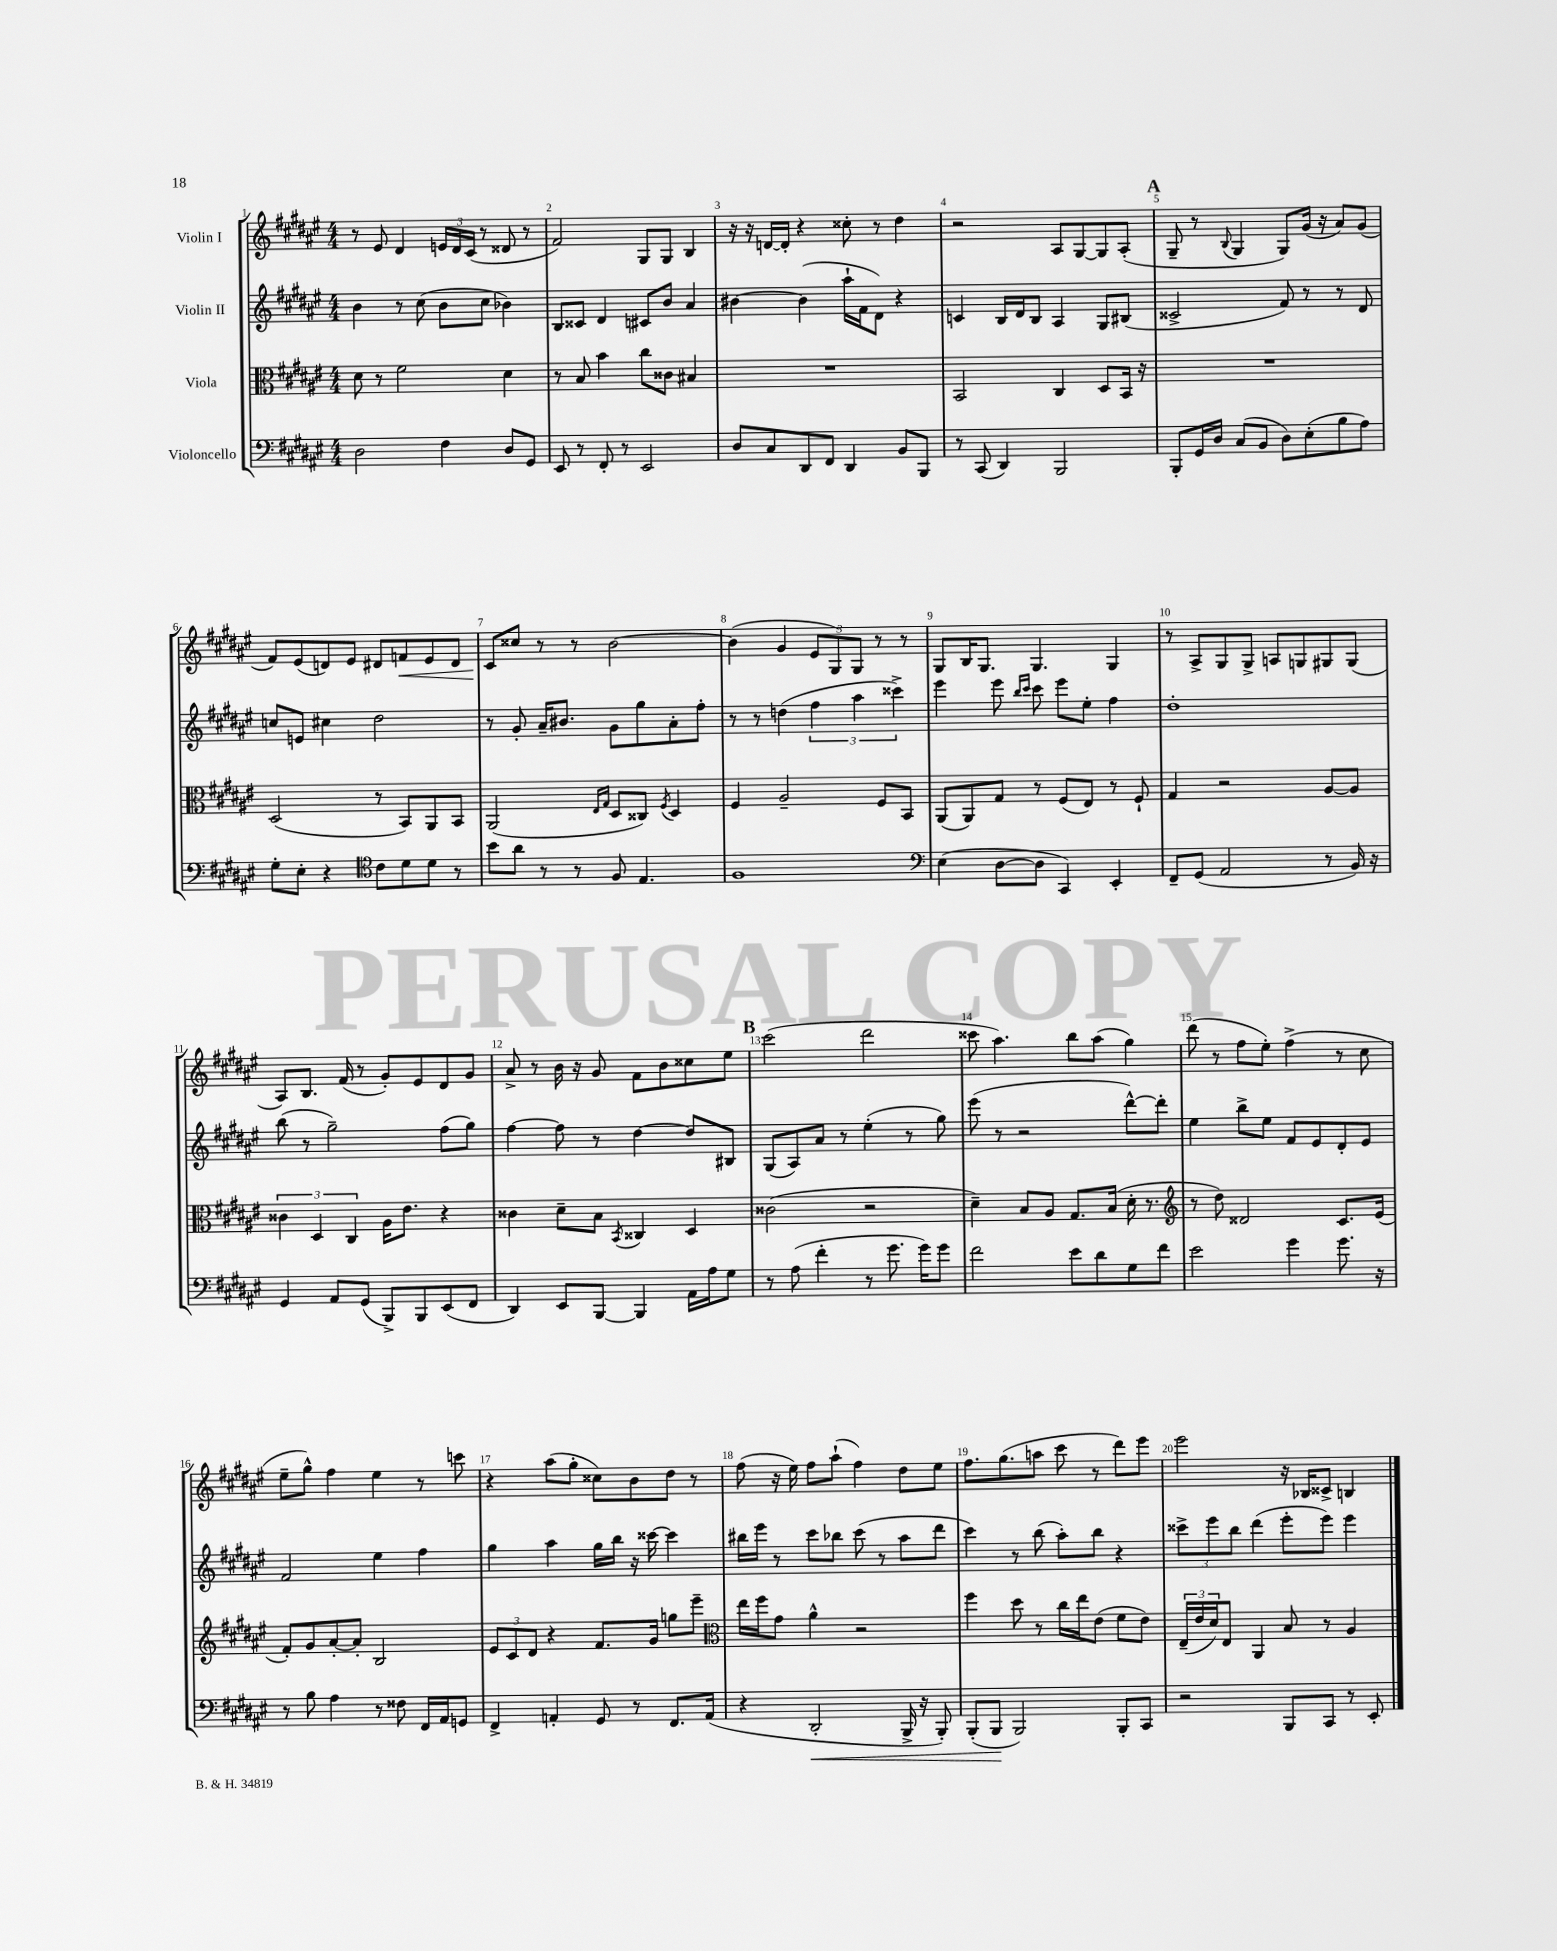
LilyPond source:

<<
\new StaffGroup <<
\new Staff = "s0" \with { instrumentName = "Violin I" } {
    \clef treble \key fis \major \numericTimeSignature \time 4/4
    r8 eis'8 dis'4 \tuplet 3/2 { e'16 dis'16 cis'16( } r8 disis'8 r8 |
    fis'2) gis8 gis8 b4 |
    r16 r16 d'16~ d'16-. r4 cisis''8-. r8 dis''4 |
    r2 ais8 gis8~ gis8 ais8-.( |
    \mark \markup { \bold "A" } gis8-- r8 \appoggiatura { b8 } gis4 gis8) gis'16( r16 ais'8) gis'8( |
    fis'8) eis'8( d'8) eis'8 dis'8 f'8\< eis'8 dis'8 |
    cis'8\! cisis''8 r8 r8 b'2~ |
    b'4( gis'4 \tuplet 3/2 { eis'8 gis8) gis8 } r8 r8 |
    gis8 b16 gis8. gis4. gis4 |
    r8 ais8-> gis8 gis8-> a8 g8 gis8 gis8( |
    ais8) b8. fis'16( r8 gis'8-.) eis'8 dis'8 gis'8 |
    ais'8-> r8 b'16 r16 gis'8 fis'8 b'8 cisis''8 eis''8 |
    \mark \markup { \bold "B" } cis'''2( dis'''2 |
    cisis'''8 ais''4.) b''8 ais''8( gis''4) |
    dis'''8( r8 fis''8 eis''8-.) fis''4->( r8 cis''8 |
    eis''8-- gis''8-^) fis''4 eis''4 r8 c'''8 |
    r4 ais''8( gis''8-. cisis''8) b'8 dis''8 r8 |
    fis''8( r16 eis''16) fis''8 ais''8-!( fis''4) dis''8 eis''8 |
    fis''8. gis''8.( a''8 cis'''8 r8 dis'''8) eis'''8 |
    eis'''2 r16 bes16 cisis'8-> b4 \bar "|." |
}
\new Staff = "s1" \with { instrumentName = "Violin II" } {
    \clef treble \key fis \major \numericTimeSignature \time 4/4
    b'4 r8 cis''8( b'8 cis''8 bes'4) |
    b8 cisis'8 dis'4 cis'8 b'8 ais'4 |
    bis'4~ bis'4( ais''16-! fis'16 dis'8) r4 |
    c'4 b16 dis'16 b8 ais4 gis8 bis8( |
    \mark \markup { \bold "A" } cisis'2-> fis'8) r8 r8 dis'8 |
    c''8 e'8 cis''4 dis''2 |
    r8 gis'8-. ais'16-- bis'8. gis'8 gis''8 ais'8-. fis''8-. |
    r8 r8 d''4( \tuplet 3/2 { fis''4 ais''4 cisis'''4->) } |
    eis'''4 eis'''8 \grace { b''16 cis'''16 } cis'''8 eis'''8 eis''8-. fis''4 |
    dis''1-. |
    b''8( r8 gis''2--) fis''8( gis''8) |
    fis''4~ fis''8 r8 dis''4~ dis''8 bis8 |
    \mark \markup { \bold "B" } gis8( ais8) ais'8 r8 eis''4-.( r8 gis''8) |
    eis'''8( r8 r2 dis'''8~-^) dis'''8-. |
    eis''4 b''8-> eis''8 fis'8 eis'8 dis'8-. eis'8 |
    fis'2 eis''4 fis''4 |
    gis''4 ais''4 gis''16 b''16 r16 cisis'''16~ cisis'''4 |
    bis''16 eis'''16 r8 cis'''8 bes''8 cis'''8( r8 ais''8 dis'''8 |
    cis'''4) r8 b''8( ais''8-.) b''8 r4 |
    \tuplet 3/2 { cisis'''8-> eis'''8 b''8 } dis'''4( eis'''8-. eis'''8) eis'''4 \bar "|." |
}
\new Staff = "s2" \with { instrumentName = "Viola" } {
    \clef alto \key fis \major \numericTimeSignature \time 4/4
    dis'8 r8 fis'2 dis'4 |
    r8 b8 b'4 cis''8 cisis'8 bis4 |
    R1 |
    b,2 cis4 dis8 b,16 r16 |
    \mark \markup { \bold "A" } R1 |
    dis2( r8 b,8) ais,8 b,8 |
    ais,2( \grace { eis16 gis16 } dis8 cisis8) \acciaccatura { fis8 } dis4 |
    fis4 ais2-- fis8 b,8 |
    ais,8( ais,8) gis8 r8 fis8( eis8) r8 fis8-! |
    gis4 r2 ais8~ ais8 |
    \tuplet 3/2 { cisis'4 dis4 cis4 } ais16 eis'8. r4 |
    cisis'4 dis'8-- b8 \acciaccatura { b,8 } cisis4 dis4 |
    \mark \markup { \bold "B" } cisis'2( r2 |
    dis'4--) b8 ais8 gis8. b16( dis'16-. r8. |
    \clef treble r8 dis''8) disis'2 cis'8. eis'16( |
    fis'8-.) gis'8 ais'8~-. ais'8-. b2 |
    \tuplet 3/2 { eis'8 cis'8 dis'8 } r4 fis'8. gis'16 g''8 eis'''8-- |
    \clef alto eis''16 fis''16 gis'8 ais'4-^ r2 |
    fis''4 dis''8 r8 cis''16 eis''16 eis'8( fis'8 eis'8) |
    \tuplet 3/2 { eis16--( eis'16 dis'16) } eis8 ais,4 b8 r8 ais4 \bar "|." |
}
\new Staff = "s3" \with { instrumentName = "Violoncello" } {
    \clef bass \key fis \major \numericTimeSignature \time 4/4
    dis2 fis4 dis8 gis,8 |
    eis,8 r8 fis,8-. r8 eis,2 |
    dis8 cis8 dis,8 fis,8 dis,4 b,8 b,,8 |
    r8 cis,8( dis,4) b,,2 |
    \mark \markup { \bold "A" } b,,8-. gis,16 dis16 cis8( b,8 dis8) eis8-.( b8 ais8) |
    gis8-. eis8-. r4 \clef tenor cis'8 dis'8 dis'8 r8 |
    b'8 ais'8 r8 r8 fis8 eis4. |
    fis1 |
    \clef bass eis4( dis8~ dis8 cis,4) eis,4-. |
    fis,8-- gis,8( ais,2 r8 b,16) r16 |
    gis,4 ais,8 gis,8( b,,8->) b,,8 eis,8( fis,8 |
    dis,4) eis,8 b,,8~ b,,4 ais,16 ais16 gis8 |
    \mark \markup { \bold "B" } r8 ais8( fis'4-. r8 gis'8. gis'16) gis'8 |
    fis'2 eis'8 dis'8 gis8 fis'8 |
    eis'2 gis'4 gis'8. r16 |
    r8 b8 ais4 r8 fisis8 fis,16 ais,16 g,8 |
    fis,4-> a,4-. gis,8 r8 fis,8. a,16( |
    r4 dis,2-.\< b,,16-> r16 b,,8-.) |
    b,,8-.( b,,8\! b,,2) b,,8-. cis,8 |
    r2 b,,8 cis,8 r8 eis,8-. \bar "|." |
}
>>
>>
\layout { \context { \Score \override BarNumber.break-visibility = ##(#f #t #t) barNumberVisibility = #all-bar-numbers-visible } }
